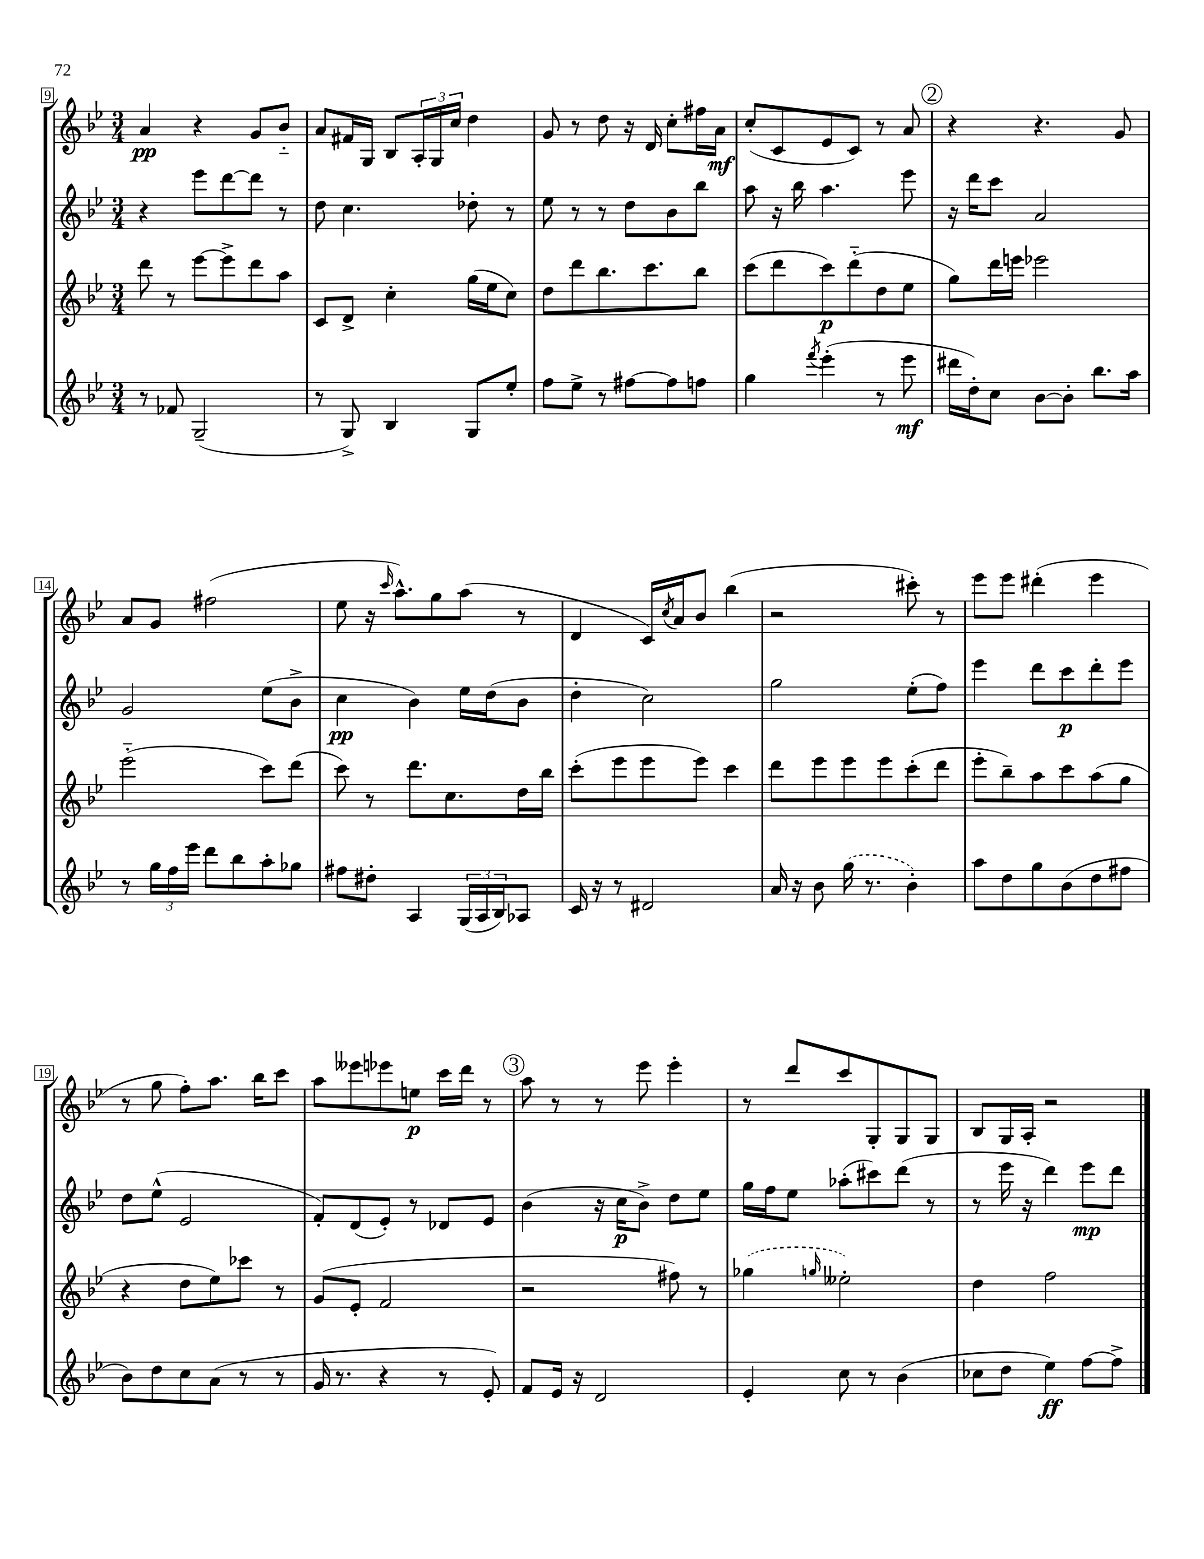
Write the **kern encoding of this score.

**kern	**kern	**kern	**kern
*staff4	*staff3	*staff2	*staff1
*clefG2	*clefG2	*clefG2	*clefG2
*k[b-e-]	*k[b-e-]	*k[b-e-]	*k[b-e-]
*M3/4	*M3/4	*M3/4	*M3/4
8r	8ddd	4r	4a
8f-	8r	.	.
(2G~	[8eee-	8eee-	4r
.	8eee-^]	[8ddd	.
.	8ddd	8ddd]	8g
.	8aa	8r	8b-'~
=	=	=	=
8r	8c	8dd	8a
8G^)	8d^	4.cc	16f#
.	.	.	16G
4B-	4cc'	.	8B-
.	.	.	24A'
.	.	.	24G
.	.	.	24cc
8G	(16gg	8dd-'	4dd
.	16ee-	.	.
8ee-'	8cc)	8r	.
=	=	=	=
8ff	8dd	8ee-	8g
8ee-^	8ddd	8r	8r
8r	8.bb-	8r	8dd
[8ff#	.	8dd	16r
.	8.ccc	.	16d
8ff#]	.	8b-	8cc'
8ff	8bb-	8bb-	16ff#
.	.	.	16a
=	=	=	=
4gg	(8ccc	8aa	(8cc'
.	8ddd	16r	8c
.	.	16bb-	.
8qfff	.	.	.
(4eee-'	8ccc)	4.aa	8e-
.	(8ddd'~	.	8c)
8r	8dd	.	8r
8eee-	8ee-	8eee-	8a
=	=	=	=
16ddd#	8gg)	16r	4r
16dd')	.	16ddd	.
8cc	16ddd	8ccc	.
.	16eee	.	.
[8b-	2eee-	2a	4.r
8b-']	.	.	.
8.bb-	.	.	.
.	.	.	8g
16aa	.	.	.
=	=	=	=
8r	(2eee-'~	2g	8a
24gg	.	.	8g
24ff	.	.	.
24eee-	.	.	.
8ddd	.	.	(2ff#
8bb-	.	.	.
8aa'	8ccc)	(8ee-	.
8gg-	(8ddd	8b-^	.
=	=	=	=
8ff#	8ccc)	4cc	8ee-
8dd#'	8r	.	16r
.	.	.	16qqccc
.	.	.	8.aa^^)
4A	8.ddd	4b-)	.
.	.	.	8gg
.	8.cc	.	.
(24G	.	16ee-	(8aa
24A	.	.	.
.	.	(16dd	.
24B-)	.	.	.
8A-	16dd	8b-	8r
.	16bb-	.	.
=	=	=	=
16c	(8ccc'	4dd'	4d
16r	.	.	.
8r	8eee-	.	.
2d#	8eee-	2cc)	16c)
.	.	.	8qcc
.	.	.	16a
.	8eee-)	.	8b-
.	4ccc	.	(4bb-
=	=	=	=
16a	8ddd	2gg	2r
16r	.	.	.
8b-	8eee-	.	.
(16gg	8eee-	.	.
8.r	.	.	.
.	8eee-	.	.
4b-')	(8ccc'	(8ee-'	8ccc#')
.	8ddd	8ff)	8r
=	=	=	=
8aa	8eee-'	4eee-	8eee-
8dd	8bb-~)	.	8eee-
8gg	8aa	8ddd	(4ddd#'
(8b-	8ccc	8ccc	.
8dd	(8aa	8ddd'	4eee-
8ff#	8gg	8eee-	.
=	=	=	=
8b-)	4r	8dd	8r
8dd	.	(8ee-^^	8gg
8cc	8dd	2e-	8ff')
(8a	8ee-)	.	8.aa
8r	8ccc-	.	.
.	.	.	16bb-
8r	8r	.	8ccc
=	=	=	=
16g	(8g	8f')	8aa
8.r	.	.	.
.	8e-'	(8d	8eee--
4r	2f	8e-')	8eee-
.	.	8r	8ee
8r	.	8d-	16ccc
.	.	.	16ddd
8e-')	.	8e-	8r
=	=	=	=
8f	2r	(4b-	8aa
16e-	.	.	8r
16r	.	.	.
2d	.	16r	8r
.	.	16cc	.
.	.	8b-^)	8eee-
.	8ff#)	8dd	4eee-'
.	8r	8ee-	.
=	=	=	=
4e-'	(4gg-	16gg	8r
.	.	16ff	.
.	.	8ee-	8ddd
.	16qqgg	.	.
8cc	2ee--')	(8aa-'	8ccc
8r	.	8ccc#)	8G'
(4b-	.	(8ddd	8G
.	.	8r	8G
=	=	=	=
8cc-	4dd	8r	8B-
8dd	.	16eee-	16G
.	.	16r	16A'
4ee-)	2ff	4ddd)	2r
[8ff	.	8eee-	.
8ff^]	.	8ddd	.
==	==	==	==
*-	*-	*-	*-
